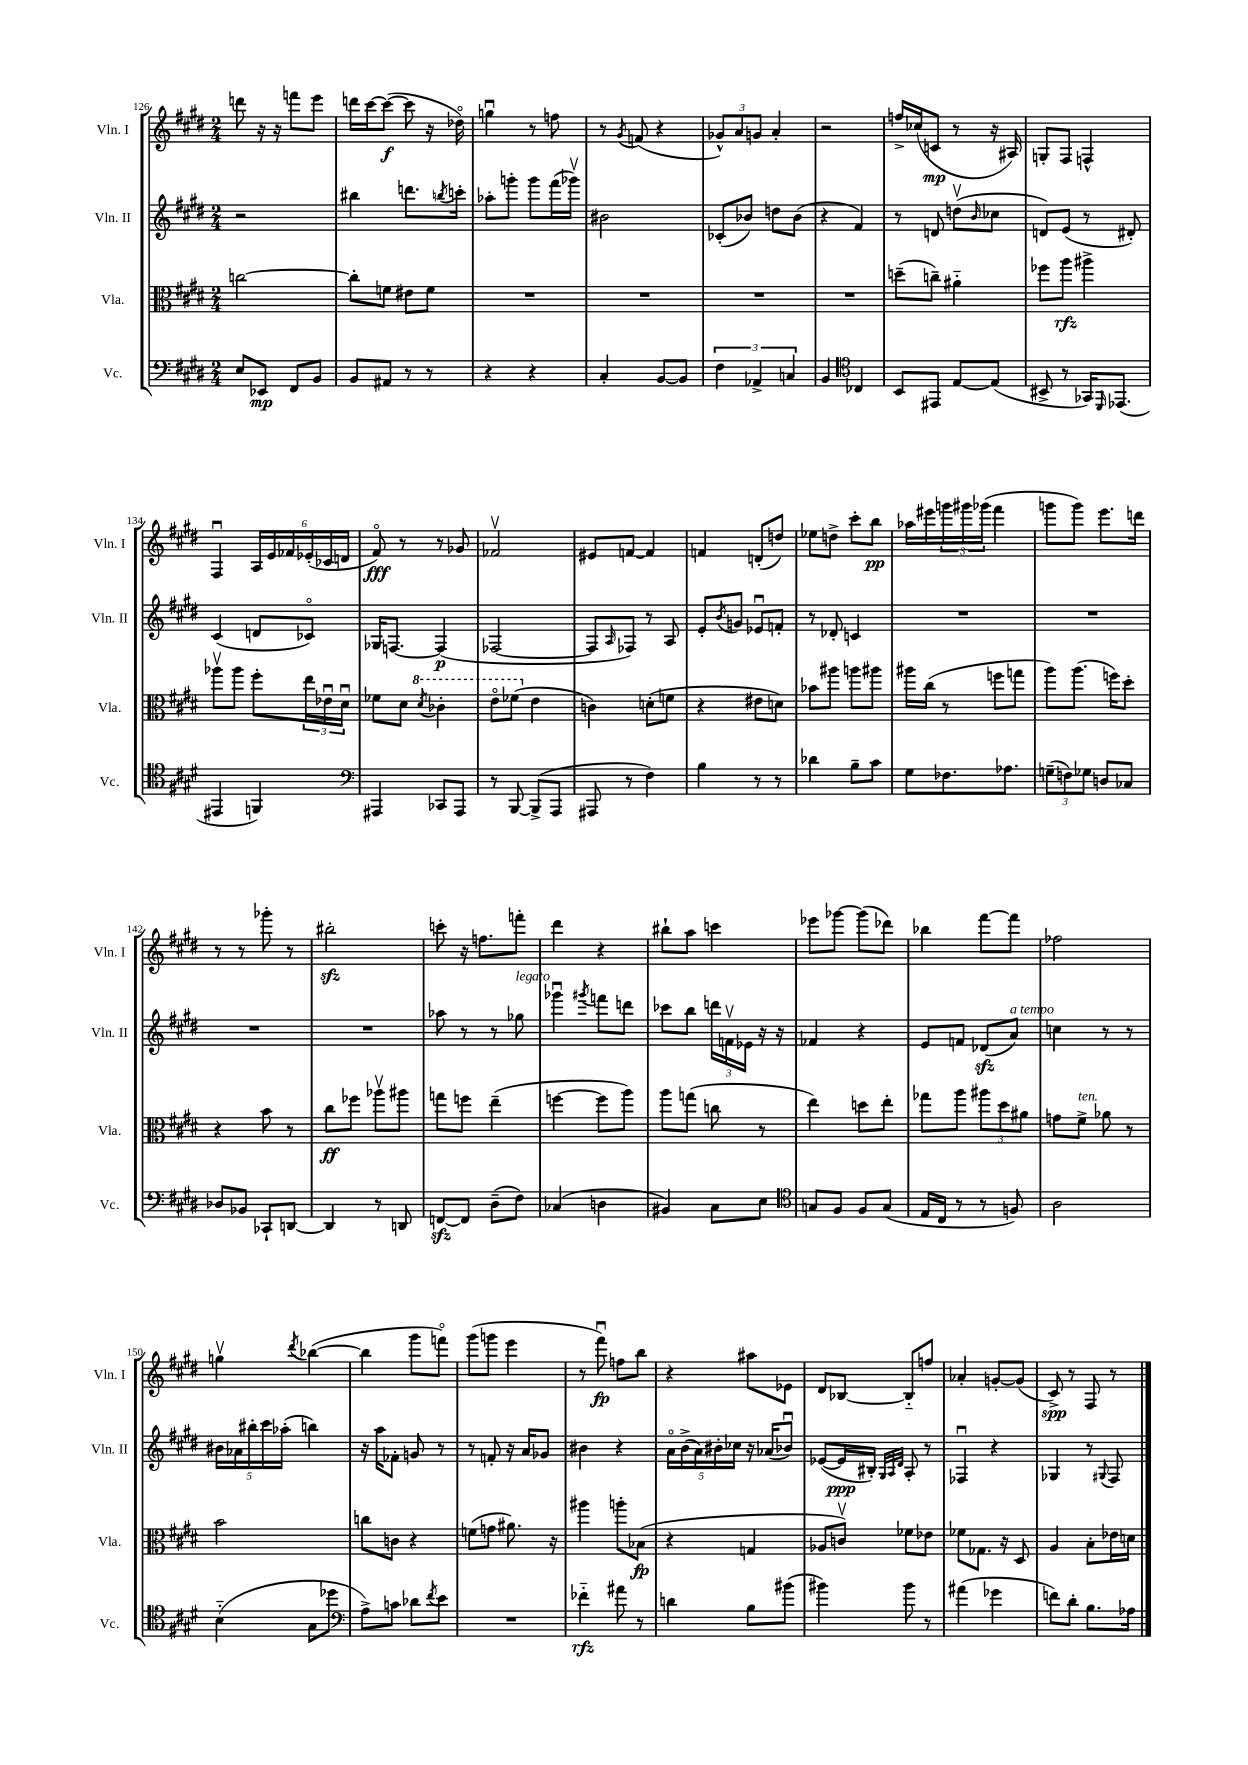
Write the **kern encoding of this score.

**kern	**kern	**kern	**kern
*staff4	*staff3	*staff2	*staff1
*clefF4	*clefC3	*clefG2	*clefG2
*k[f#c#g#d#]	*k[f#c#g#d#]	*k[f#c#g#d#]	*k[f#c#g#d#]
*M2/4	*M2/4	*M2/4	*M2/4
8E	[2cc	2r	8ddd
8EE-	.	.	16r
.	.	.	16r
8FF#	.	.	8fff
8BB	.	.	8eee
=	=	=	=
8BB	8cc']	4bb#	16ddd
.	.	.	[16ccc#
8AA#	8f	.	(8ccc#_
8r	8e#	8.ddd	8ccc#]
8r	8f	.	16r
.	.	8qbb	.
.	.	16ccc'	16dd-o)
=	=	=	=
4r	2r	8aa-'	4ggu
.	.	8ggg'	.
4r	.	8ggg	8r
.	.	(16fff#	8ff
.	.	16ggg-v)	.
=	=	=	=
4C#'	2r	2b#	8r
.	.	.	8qg#
.	.	.	(8f
[8BB	.	.	4r
8BB]	.	.	.
=	=	=	=
6F#	2r	(8c-'	12g-^^)
.	.	.	12a
.	.	8b-)	.
6AA-^	.	.	12g
.	.	8dd	4a'
6C	.	.	.
.	.	(8b-	.
=	=	=	=
4BB	2r	4r	2r
*clefC4	*	*	*
4C-	.	4f#)	.
=	=	=	=
8BB	(8dd~	8r	16ff^
.	.	.	(16cc-
8EE#	8cc~)	8d	8c
[8E	4a#'~	(8ddv	8r
.	.	16qqb	.
(8E]	.	8cc-	16r
.	.	.	16A#)
=	=	=	=
8BB#^	8ff-	8d)	8G'
8r	8aa	(8e	8F#
16GG-)	4aa#^	8r	4F^^
16qqDD#	.	.	.
(8.EE-	.	.	.
.	.	8d#')	.
=	=	=	=
4EE#	8aa-v	(4c#	4F#u
.	8aa-	.	.
4FF)	8ff#'	8d	24A
.	.	.	24e
.	.	.	24f-
.	24ee	8c-o)	(24e-'
.	24e-u	.	24c-
.	24d#u	.	24d
=	=	=	=
*clefF4	*	*	*
4AAA#	8f-	16G-	8f#o)
.	.	[8.F	.
.	8d#	.	8r
.	8qdd#	.	.
8CC-	4cc-'	(4F]	8r
8AAA#	.	.	8g-
=	=	=	=
8r	8eeo	[2F-	2f-v
[8BBB	(8ff-	.	.
(8BBB^]	4e	.	.
8AAA	.	.	.
=	=	=	=
8AAA#	4c)	8F-]	8e#
.	.	16qqA	.
8r	.	8F-)	[8f
4F#)	(8d'	8r	4f]
.	8f	8A	.
=	=	=	=
4B	4r	8e'	4f
.	.	8qb	.
.	.	8g	.
8r	8e#	8e-u	(8d'
8r	8d)	8f'	8dd)
=	=	=	=
4d-	8b-	8r	8ee-
.	8aa#	8d-'	8dd^
8B~	8aa	4c	8ccc#'
8c#	8aa#	.	8bb
=	=	=	=
8G#	16aa#	2r	16aa-
.	(16cc#	.	16eee#
8.F-	8r	.	24ggg
.	.	.	24ggg#
.	.	.	(24ggg-
.	8ff	.	4fff#
8.A-	.	.	.
.	8gg	.	.
=	=	=	=
(12G~	8aa)	2r	8ggg
12F)	.	.	.
.	(8.aa	.	8ggg)
12G-	.	.	.
8D	.	.	8.eee
.	16ff)	.	.
8C-	8dd#'	.	.
.	.	.	16ddd
=	=	=	=
8D-	4r	2r	8r
8BB-	.	.	8r
8CC-`	8b	.	8ggg-'
[8DD	8r	.	8r
=	=	=	=
4DD]	8cc#	2r	2bb#'
.	8ff-	.	.
8r	8aa-v	.	.
8DD	8aa#	.	.
=	=	=	=
[8FF	8gg	8aa-	8ccc'
8FF]	8ff	8r	16r
.	.	.	8.ff
(8D#~	(4ee~	8r	.
8F#)	.	8gg-	8fff'
=	=	=	=
(4C-	[4ff	4ggg-u	4ddd#
.	.	8qggg#	.
4D	8ff]	8fff	4r
.	8aa)	8ddd	.
=	=	=	=
4BB#)	8aa	8ccc-	8bb#`
.	(8gg	8bb	8aa
8C#	8cc	24ddd	4ccc
.	.	24fv	.
.	.	24e-	.
8E	8r	16r	.
.	.	16r	.
=	=	=	=
*clefC4	*	*	*
8G	4ee)	4f-	8eee-
8F#	.	.	[8ggg-
8F#	8dd	4r	(8ggg-]
(8G	8ee'	.	8ddd-)
=	=	=	=
16E	8gg-	8e	4bb-
16C#	.	.	.
8r	8aa	8f	.
8r	12aa#	(8d-	[8fff#
.	12dd#	.	.
8F)	.	8a)	8fff#]
.	12a#	.	.
=	=	=	=
2A	8g	4cc	2ff-
.	8f#^	.	.
.	8a-	8r	.
.	8r	8r	.
=	=	=	=
(4B'~	2b	20b#	4ggv
.	.	20a-	.
.	.	20bb#'	.
.	.	20ccc#	.
.	.	(20aa-'	.
.	.	.	8qddd#
8G#	.	4bb)	([4bb-
8dd-	.	.	.
=	=	=	=
*clefF4	*	*	*
8A^)	8cc	16r	4bb-]
.	.	16aa	.
8c	8c	8f-'	.
8d-	4r	8g	8ggg#
8qf#	.	.	.
8e	.	8r	8fffo)
=	=	=	=
2r	(8f	8r	(8ggg#
.	8g	8f'	8ggg
.	8.a#)	16r	4eee
.	.	16a	.
.	.	8g-	.
.	16r	.	.
=	=	=	=
4f-'~	4aa#	4b#	8r
.	.	.	8fff#u)
8a#	8aa'	4r	8ff
8r	(8B-	.	8bb
=	=	=	=
4d	4r	20ao	4r
.	.	(20b^	.
.	.	20a)	.
.	.	20b#'	.
.	.	20cc-	.
8B	4G	16r	8aa#
.	.	(16a-	.
(8b#	.	8b-u)	8e-
=	=	=	=
4b#)	8A-	([8e-	8d#
.	8cv)	16e-]	[8B-
.	.	16B#')	.
.	.	32qqG#	.
.	.	32qqA	.
.	.	32qqd#	.
8b#	8f-	8A'	8B-'~]
8r	8e-	8r	8ff
=	=	=	=
(4a#	8f-	4F-u	4a-'
.	8.G-	.	.
4g-	.	4r	[8g'
.	16r	.	.
.	8D#	.	(8g]
=	=	=	=
8f)	4A	4G-	8c#^)
8d#'	.	.	8r
8.B	8B'	8r	8F#
.	.	8qqG#	.
.	16e-	8F#	8r
16A-	16d	.	.
==	==	==	==
*-	*-	*-	*-
